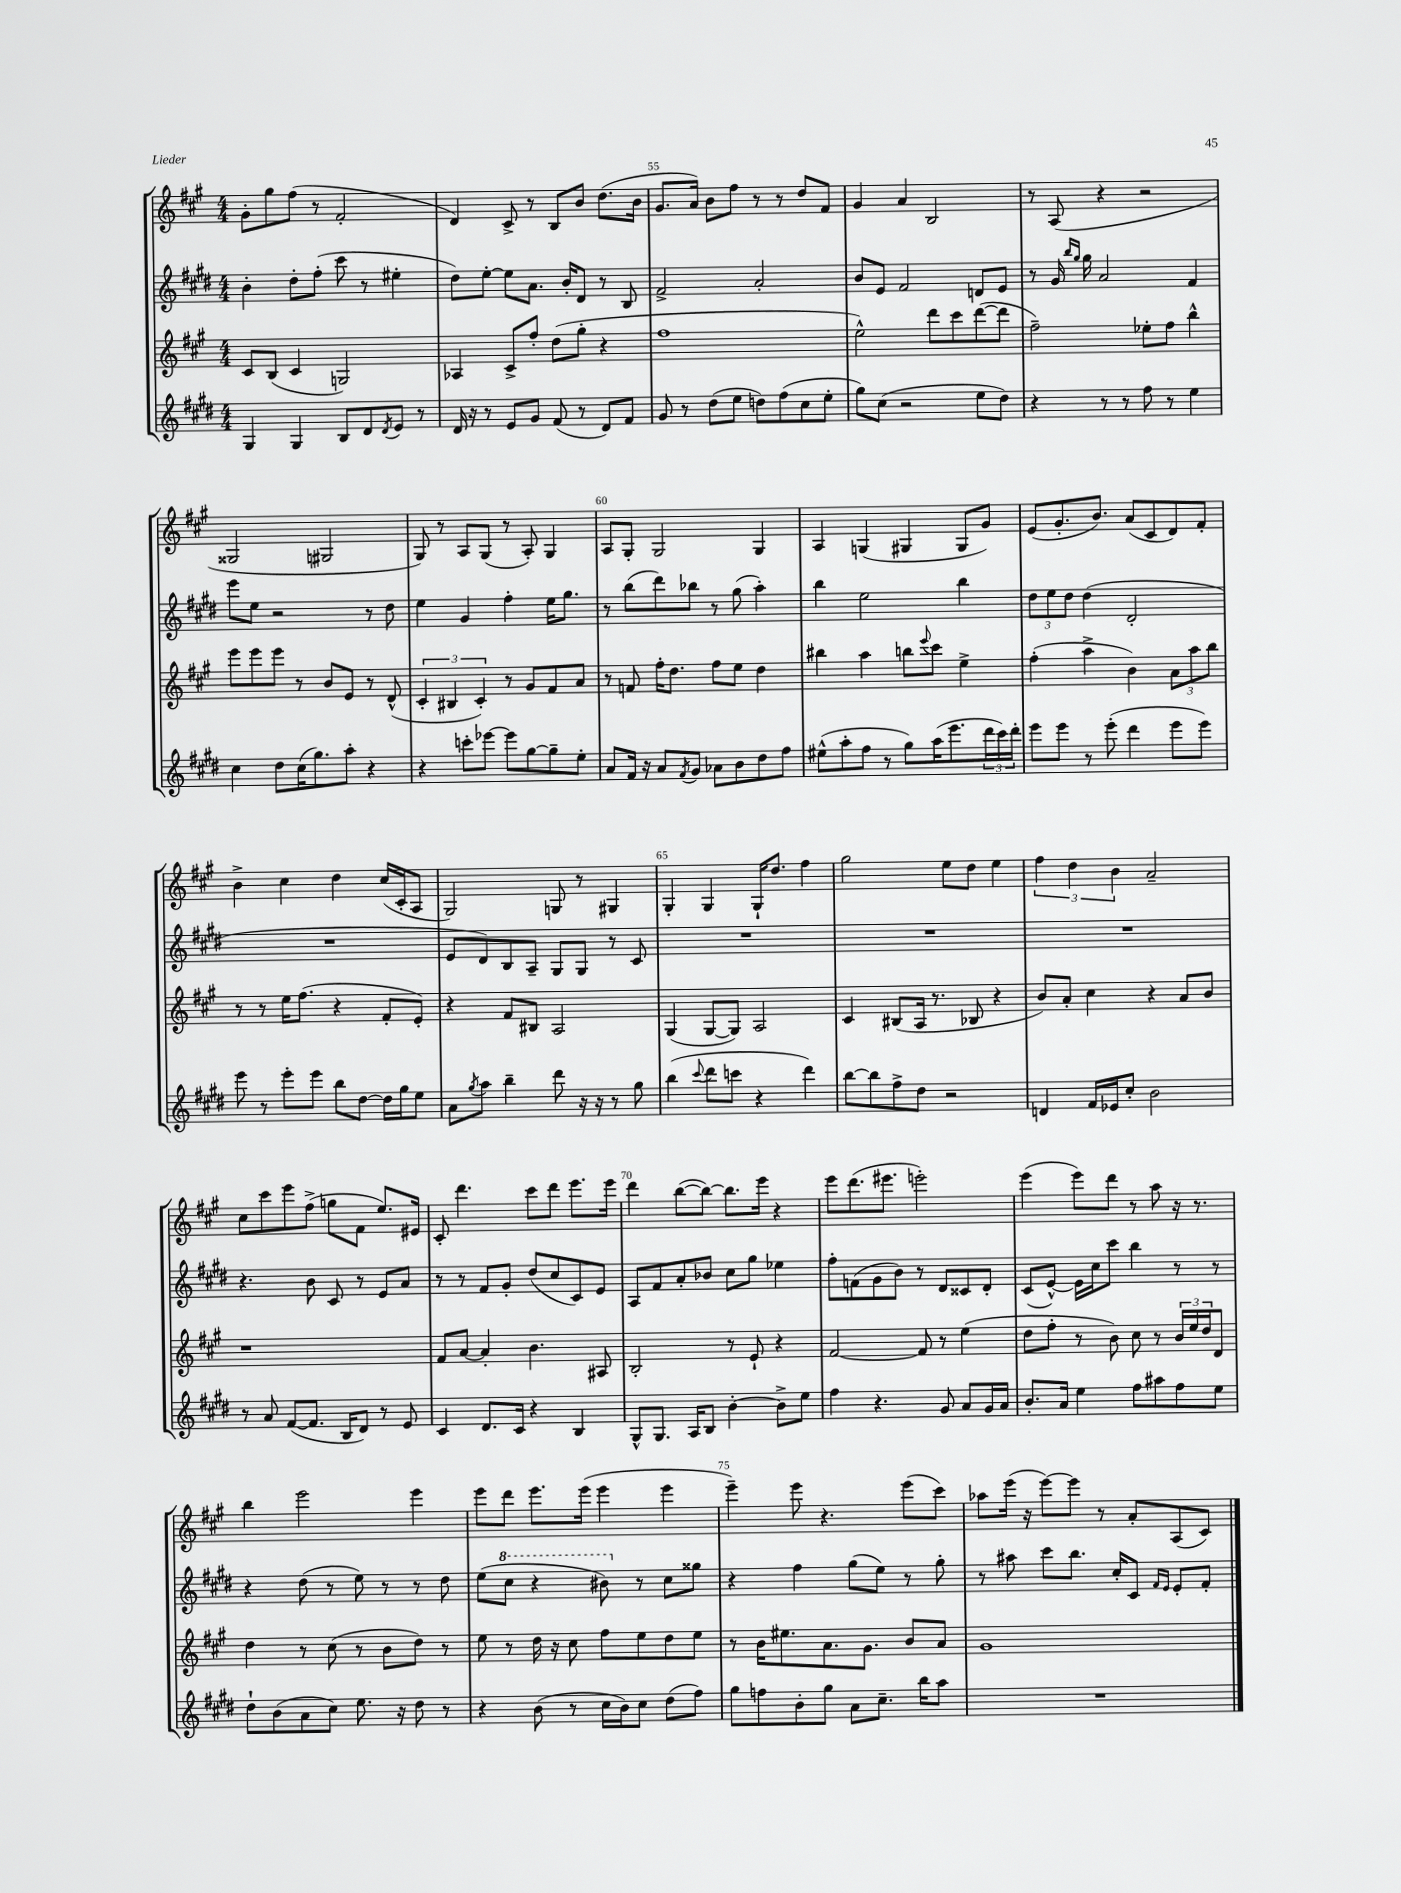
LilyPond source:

<<
\new StaffGroup <<
\new Staff = "s0" {
    \clef treble \key a \major \numericTimeSignature \time 4/4
    gis'8-. gis''8 fis''8( r8 fis'2-. |
    d'4) cis'8-> r8 b8 b'8 d''8.( b'16 |
    gis'8. a'16) b'8 fis''8 r8 r8 d''8 fis'8 |
    gis'4 a'4 b2 |
    r8 a8( r4 r2 |
    gisis2 gis2 |
    gis8) r8 a8 gis8( r8 a8-.) gis4 |
    a8 gis8-. gis2 gis4 |
    a4 g4( gis4 gis8 gis'8) |
    e'8( gis'8.-. b'8.) a'8( cis'8 d'8) fis'8-. |
    b'4-> cis''4 d''4 cis''16( cis'16-. a8 |
    gis2) g8 r8 gis4 |
    gis4-. gis4 gis16-! d''8. fis''4 |
    gis''2 e''8 d''8 e''4 |
    \tuplet 3/2 { fis''4 d''4 b'4 } a'2-- |
    cis''8 cis'''8 e'''8 fis''8->( g''8 fis'8 e''8.) eis'16 |
    cis'8-. d'''4. cis'''8 d'''8 e'''8. e'''16 |
    d'''4 b''8~( b''8~) b''8. e'''16 r4 |
    e'''8 d'''8.( eis'''8. e'''2-.) |
    e'''4( e'''8) d'''8 r8 a''8 r16 r8. |
    b''4 e'''2 e'''4 |
    e'''8 d'''8 e'''8. e'''16( e'''4 e'''4 |
    e'''4--) e'''8 r4. e'''8( cis'''8) |
    aes''8 e'''16( r16 e'''8~) e'''8 r8 a'8-. a8( cis'8) \bar "|." |
}
\new Staff = "s1" {
    \clef treble \key e \major \numericTimeSignature \time 4/4
    b'4-. dis''8-. fis''8-.( cis'''8 r8 eis''4-. |
    dis''8) e''8~-. e''8 a'8. b'16-. dis'8 r8 b8 |
    fis'2-> a'2-. |
    b'8 e'8 fis'2 d'8 e'8 |
    r8 gis'16 \grace { b''16 gis''16 } gis''16 a'2 fis'4 |
    e'''8 e''8 r2 r8 dis''8 |
    e''4 gis'4 fis''4-. e''16 gis''8. |
    r8 b''8( dis'''8) bes''8 r8 gis''8( a''4-.) |
    b''4 e''2 b''4 |
    \tuplet 3/2 { dis''8 e''8 dis''8 } dis''4( dis'2-. |
    R1 |
    e'8 dis'8) b8 a8-- gis8 gis8 r8 cis'8 |
    R1 |
    R1 |
    R1 |
    r4. b'8 cis'8 r8 e'8 a'8 |
    r8 r8 fis'8 gis'8-. dis''8( cis''8 cis'8) e'8 |
    a8 fis'8 a'8-. bes'8 cis''8 gis''8 ees''4 |
    fis''8-. f'8( gis'8 b'8) r8 dis'8 cisis'8 dis'8-. |
    cis'8( e'8~-^) e'16 cis''16 cis'''8 b''4 r8 r8 |
    r4 dis''8( r8 e''8) r8 r8 dis''8 |
    e''8( \ottava #1 cis'''8 r4 bis''8) \ottava #0 r8 cis''8 gisis''8 |
    r4 fis''4 gis''8( e''8) r8 gis''8-. |
    r8 ais''8 cis'''8 b''8. cis''16-. cis'8 \grace { fis'16 e'16 } e'8-. fis'8-. \bar "|." |
}
\new Staff = "s2" {
    \clef treble \key a \major \numericTimeSignature \time 4/4
    cis'8 b8( cis'4 g2) |
    aes4 cis'8-> fis''8-. d''8( gis''8-. r4 |
    fis''1 |
    e''2-^) d'''8 cis'''8 d'''8~( d'''8 |
    fis''2--) ees''8-. fis''8 b''4-^ |
    e'''8 e'''8 e'''8 r8 b'8 e'8 r8 d'8-^( |
    \tuplet 3/2 { cis'4-. bis4 cis'4-.) } r8 gis'8 fis'8 a'8 |
    r8 f'8 fis''16-. d''8. fis''8 e''8 d''4 |
    bis''4 a''4 b''8 \appoggiatura { e'''8 } cis'''8 e''4-> |
    fis''4-.( a''4-> b'4) \tuplet 3/2 { a'8 a''8 b''8 } |
    r8 r8 e''16 fis''8.( r4 fis'8-. e'8-.) |
    r4 fis'8 bis8 a2 |
    gis4( gis8~ gis8) a2 |
    cis'4 bis8( a16 r8. bes8 r4 |
    b'8) a'8-. cis''4 r4 a'8 b'8 |
    r1 |
    fis'8 a'8~ a'4-. b'4. ais8 |
    b2-. r8 e'8-! r4 |
    fis'2~ fis'8 r8 e''4( |
    d''8 fis''8-. r8 b'8) cis''8 r8 \tuplet 3/2 { b'16 e''16 d''16 } d'8 |
    d''4 r8 cis''8( r8 b'8 d''8) r8 |
    e''8 r8 d''16 r16 cis''8 fis''8 e''8 d''8 e''8 |
    r8 b'16 eis''8. a'8. gis'8. b'8 a'8 |
    gis'1 \bar "|." |
}
\new Staff = "s3" {
    \clef treble \key e \major \numericTimeSignature \time 4/4
    gis4 gis4 b8 dis'8 \acciaccatura { dis'8 } e'8 r8 |
    dis'16 r16 r8 e'8 gis'8 fis'8( r8 dis'8) fis'8 |
    gis'8 r8 dis''8( e''8 d''8) fis''8( cis''8 e''8-. |
    gis''8) cis''8( r2 e''8 dis''8) |
    r4 r8 r8 fis''8 r8 e''4 |
    cis''4 dis''8 cis''16( gis''8.) a''8-. r4 |
    r4 c'''8-. ees'''8~ ees'''8 gis''8~ gis''8-- e''8-. |
    a'8 fis'16 r16 a'8 \acciaccatura { fis'8 } gis'8 aes'8 b'8 dis''8 fis''8 |
    eis''8-^( a''8-. fis''8 r8 gis''8) a''16( e'''8. \tuplet 3/2 { dis'''16 cis'''16) dis'''16-. } |
    e'''8 e'''8 r8 e'''8-.( dis'''4 e'''8 e'''8) |
    e'''8 r8 e'''8-. e'''8 b''8 dis''8~ dis''16 gis''16 e''8 |
    a'8 \acciaccatura { gis''8 } a''8 b''4-- dis'''8 r16 r16 r8 gis''8 |
    b''4( \appoggiatura { cis'''8 } dis'''8 c'''8 r4 dis'''4) |
    b''8~ b''8 fis''8-> dis''8 r2 |
    d'4 fis'16 ees'16 cis''8-. b'2 |
    r8 a'8 fis'8~( fis'8. b16 dis'8) r8 e'8 |
    cis'4 dis'8. cis'16 r4 b4 |
    gis8-^ gis8. a16 b8 b'4~-. b'8-> e''8 |
    fis''4 r4. gis'8 a'8 gis'16 a'16 |
    b'8.-. a'16 e''4 fis''8 ais''8 fis''8 e''8 |
    dis''8-! b'8( a'8 cis''8) e''8. r16 dis''8 r8 |
    r4 b'8( r8 cis''16 b'16) cis''8 dis''8( fis''8) |
    gis''8 f''8 b'8-. gis''8 a'8 cis''8.-- b''16 a''8 |
    R1 \bar "|." |
}
>>
>>
\layout { \context { \Score currentBarNumber = #53 \override BarNumber.break-visibility = ##(#f #t #t) barNumberVisibility = #(every-nth-bar-number-visible 5) } }
